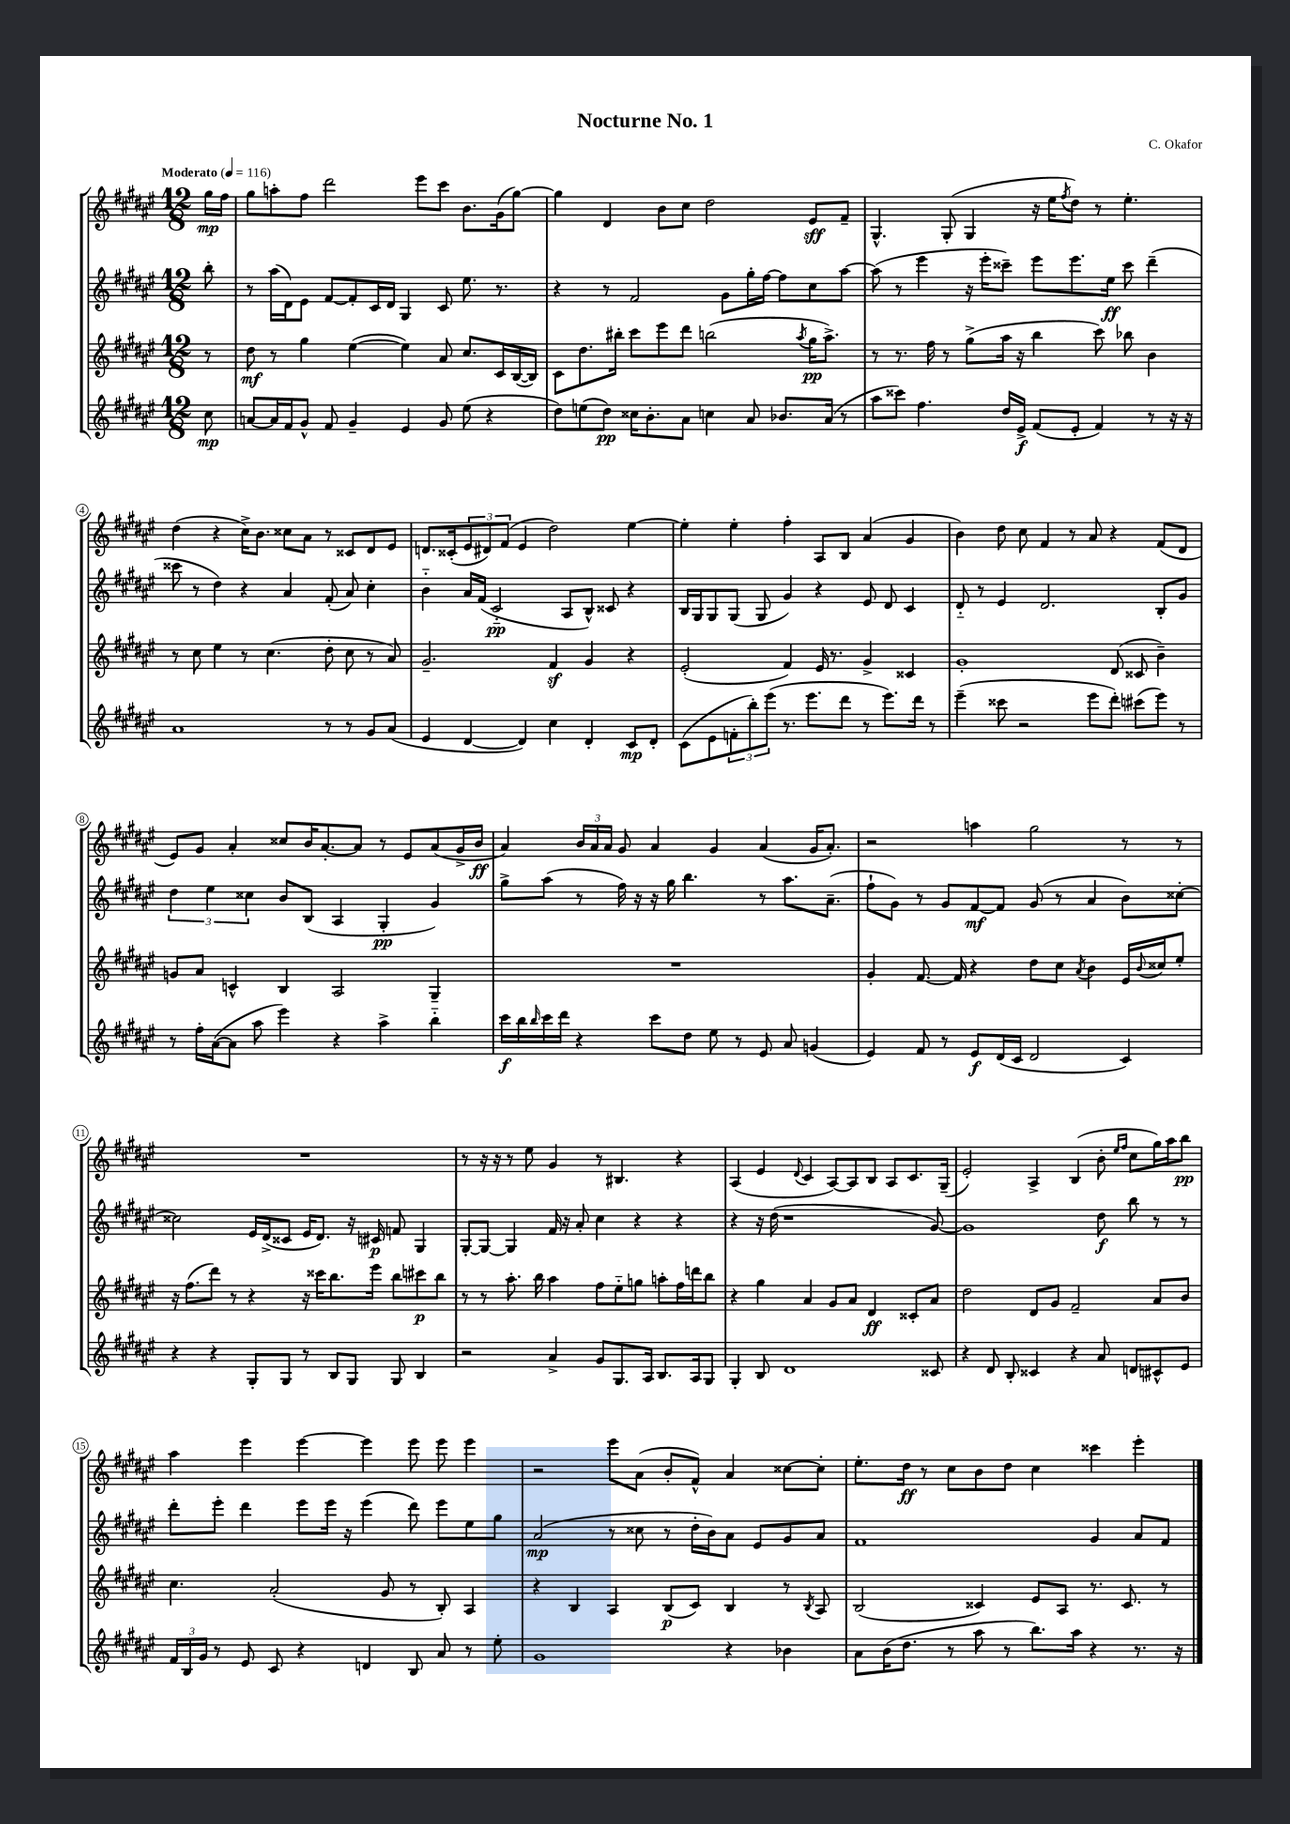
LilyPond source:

\header { title = "Nocturne No. 1" composer = "C. Okafor" }
<<
\new StaffGroup <<
\new Staff = "s0" {
    \clef treble \key fis \major \numericTimeSignature \time 12/8 \partial 8 \tempo "Moderato" 4 = 116
    gis''16\mp fis''16 |
    gis''8 a''8-. fis''8 dis'''2 eis'''8 cis'''8 b'8. gis'16( gis''8~) |
    gis''4 dis'4 b'8 cis''8 dis''2 eis'8\sff fis'8-- |
    gis4.-^ gis8-.( gis4 r16 eis''16 \acciaccatura { fis''8 } dis''8) r8 eis''4.-. |
    dis''4( r4 cis''16->) b'8. cisis''8 ais'8 r8 cisis'8 dis'8 eis'8 |
    d'8. cisis'16-.( \tuplet 3/2 { eis'8 dis'8) fis'8( } eis'4 dis''2) eis''4~ |
    eis''4-. eis''4-. fis''4-. ais8 b8 ais'4( gis'4 |
    b'4) dis''8 cis''8 fis'4 r8 ais'8 r4 fis'8( dis'8 |
    eis'8) gis'8 ais'4-. cisis''8 b'16 ais'8.~-. ais'8 r8 eis'8 ais'8( gis'16-> b'16\ff |
    ais'4) \tuplet 3/2 { b'16 ais'16 ais'16 } gis'8 ais'4 gis'4 ais'4( gis'16 ais'8.-.) |
    r2 a''4 gis''2 r8 r8 |
    R1. |
    r8 r16 r16 r8 eis''8 gis'4 r8 bis4. r4 |
    ais4( eis'4 \appoggiatura { dis'8 } cis'4 ais8~) ais8 b8 ais8 cis'8. gis16--( |
    eis'2-.) ais4-> b4( b'8-. \grace { eis''16 fis''16 } cis''8 gis''16) ais''16 b''8\pp |
    ais''4 eis'''4 eis'''4~ eis'''4 eis'''8 eis'''8 eis'''4 |
    r2 eis'''8 ais'8( b'8-. fis'8-^) ais'4 cisis''8~ cisis''8-. |
    eis''8.-. dis''16\ff r8 cis''8 b'8 dis''8 cis''4 cisis'''4 eis'''4-. \bar "|." |
}
\new Staff = "s1" {
    \clef treble \key fis \major \numericTimeSignature \time 12/8 \partial 8
    b''8-. |
    r8 ais''16( dis'16) eis'8 fis'8~ fis'8-. cis'16 dis'16 gis4 cis'8 eis''8. r8. |
    r4 r8 fis'2 gis'8 gis''16-. fis''16~ fis''8 cis''8 ais''8~ |
    ais''8( r8 eis'''4 r16 eis'''16-. cisis'''8--) eis'''8 eis'''8. eis''16\ff cisis'''8 dis'''4--( |
    cisis'''8 r8 dis''4) r4 ais'4 fis'8-.( ais'8) cis''4-. |
    b'4-_ ais'16 fis'16( cis'2-_\pp ais8 b8-^) cisis'8 r4 |
    b16 gis16 gis8 gis8( gis8 gis'4) r4 eis'8 dis'8 cis'4 |
    dis'8-_ r8 eis'4 dis'2. b8-. gis'8 |
    \tuplet 3/2 { dis''4 eis''4 cisis''4 } b'8 b8( ais4 gis4-.\pp gis'4) |
    gis''8-> ais''8( r8 fis''16) r16 r16 gis''16 b''4. r8 ais''8. ais'8.--( |
    fis''8-! gis'8) r8 gis'8 fis'8~\mf fis'8 gis'8( r8 ais'4 b'8) cisis''8~-. |
    cisis''2 eis'16 dis'16->( cisis'8 eis'16 dis'8.) r16 cis'16\p f'8 gis4 |
    gis8~-. gis8~ gis4 fis'16 r16 ais'8-. cis''4 r4 r4 |
    r4 r16 dis''16( r1 gis'8~) |
    gis'1 dis''8\f b''8 r8 r8 |
    dis'''8-. eis'''8-. dis'''4 eis'''8 eis'''16 r16 eis'''4( dis'''8) eis'''8 eis''8 gis''8 |
    ais'2\mp( r8 cisis''8 r8 dis''16-. b'16) ais'8 eis'8 gis'8 ais'8 |
    fis'1 gis'4 ais'8 fis'8 \bar "|." |
}
\new Staff = "s2" {
    \clef treble \key fis \major \numericTimeSignature \time 12/8 \partial 8
    r8 |
    dis''8\mf r8 gis''4 eis''4~( eis''4) ais'8 cis''8. cis'16 b16~( b16) |
    cis'8 dis''8. bis''16-. cis'''8 eis'''8 dis'''8 b''2( \acciaccatura { ais''8 } gis''16\pp ais''8.->) |
    r8 r8. fis''16 r8 gis''8->( ais''16 r16 b''4 cis'''8) bes''8 b'4 |
    r8 cis''8 eis''4 r8 cis''4.( dis''8-. cis''8 r8 ais'8) |
    gis'2.-- fis'4\sf gis'4 r4 |
    eis'2-.( fis'4) eis'16 r8. gis'4-> cisis'4 |
    gis'1-. dis'8( cisis'8 b'4--) |
    g'8 ais'8 c'4-^ b4 ais2 gis4-- |
    R1. |
    gis'4-. fis'8.~ fis'16 r4 dis''8 cis''8 \acciaccatura { ais'8 } b'4 eis'16 \appoggiatura { b'8 } cisis''16 eis''8-. |
    r16 fis''8.( dis'''8) r8 r4 r16 cisis'''16 b''8. eis'''16 b''8 cis'''8\p b''8 |
    r8 r8 ais''8.-. b''16 ais''4 fis''8 eis''8-_ g''8 a''8-. fis''16 d'''16 b''8 |
    r4 gis''4 ais'4 gis'8 ais'8 dis'4\ff cisis'8-. ais'8 |
    dis''2 dis'8 gis'8 fis'2-- ais'8 b'8 |
    cis''4. ais'2-.( gis'8 r8 b8-.) ais4 |
    r4 b4 ais4 b8\p( cis'8) b4 r8 \acciaccatura { b8 } ais8 |
    b2( cisis'4) eis'8 ais8 r8. cisis'8. r8 \bar "|." |
}
\new Staff = "s3" {
    \clef treble \key fis \major \numericTimeSignature \time 12/8 \partial 8
    cis''8\mp |
    a'8~ a'16 fis'16 gis'8-^ fis'8 gis'4-- eis'4 gis'8 eis''8( r4 |
    dis''8) e''8( dis''8\pp) cisis''16 b'8.-. ais'8 c''4 ais'8 bes'8. ais'16( r8 |
    ais''8 cisis'''8) fis''4. dis''16 eis'16->\f fis'8( eis'8-. fis'4) r8 r16 r16 |
    ais'1 r8 r8 gis'8 ais'8( |
    eis'4 dis'4~ dis'4) cis''4 dis'4-. cis'8\mp dis'8-. |
    cis'8( eis'8 \tuplet 3/2 { f'8-. b''8-.) eis'''8( } r8. eis'''8. dis'''8 r8 eis'''8.) dis'''16 r8 |
    eis'''4--( cisis'''8 r2 eis'''8 dis'''8-.) cis'''8( eis'''8) r8 |
    r8 fis''16-. ais'16~( ais'8 ais''8 eis'''4) r4 ais''4-> b''4-_ |
    cis'''16\f b''16 \grace { b''16 } cis'''16 dis'''16 r4 cis'''8 dis''8 eis''8 r8 eis'8 ais'8 g'4( |
    eis'4) fis'8 r8 eis'8\f dis'16( cis'16 dis'2 cis'4) |
    r4 r4 gis8-. gis8 r8 b8 gis8 gis8 b4 |
    r2 ais'4-> gis'8 gis8. ais16 b8. ais16 gis8 |
    gis4-. b8 dis'1 cisis'8 |
    r4 dis'8 b8-. cisis'4 r4 ais'8 d'8 cis'8-^ eis'8 |
    \tuplet 3/2 { fis'16 b16 gis'16 } r8 eis'8 cis'8 r4 d'4 b8 ais'8 r8 eis''8-. |
    gis'1 r4 bes'4 |
    ais'8 b'16( dis''8. r8 ais''8 r8 b''8.) ais''16 r4 r8. r16 \bar "|." |
}
>>
>>
\layout { \context { \Score \override BarNumber.stencil = #(make-stencil-circler 0.1 0.3 ly:text-interface::print) } }
